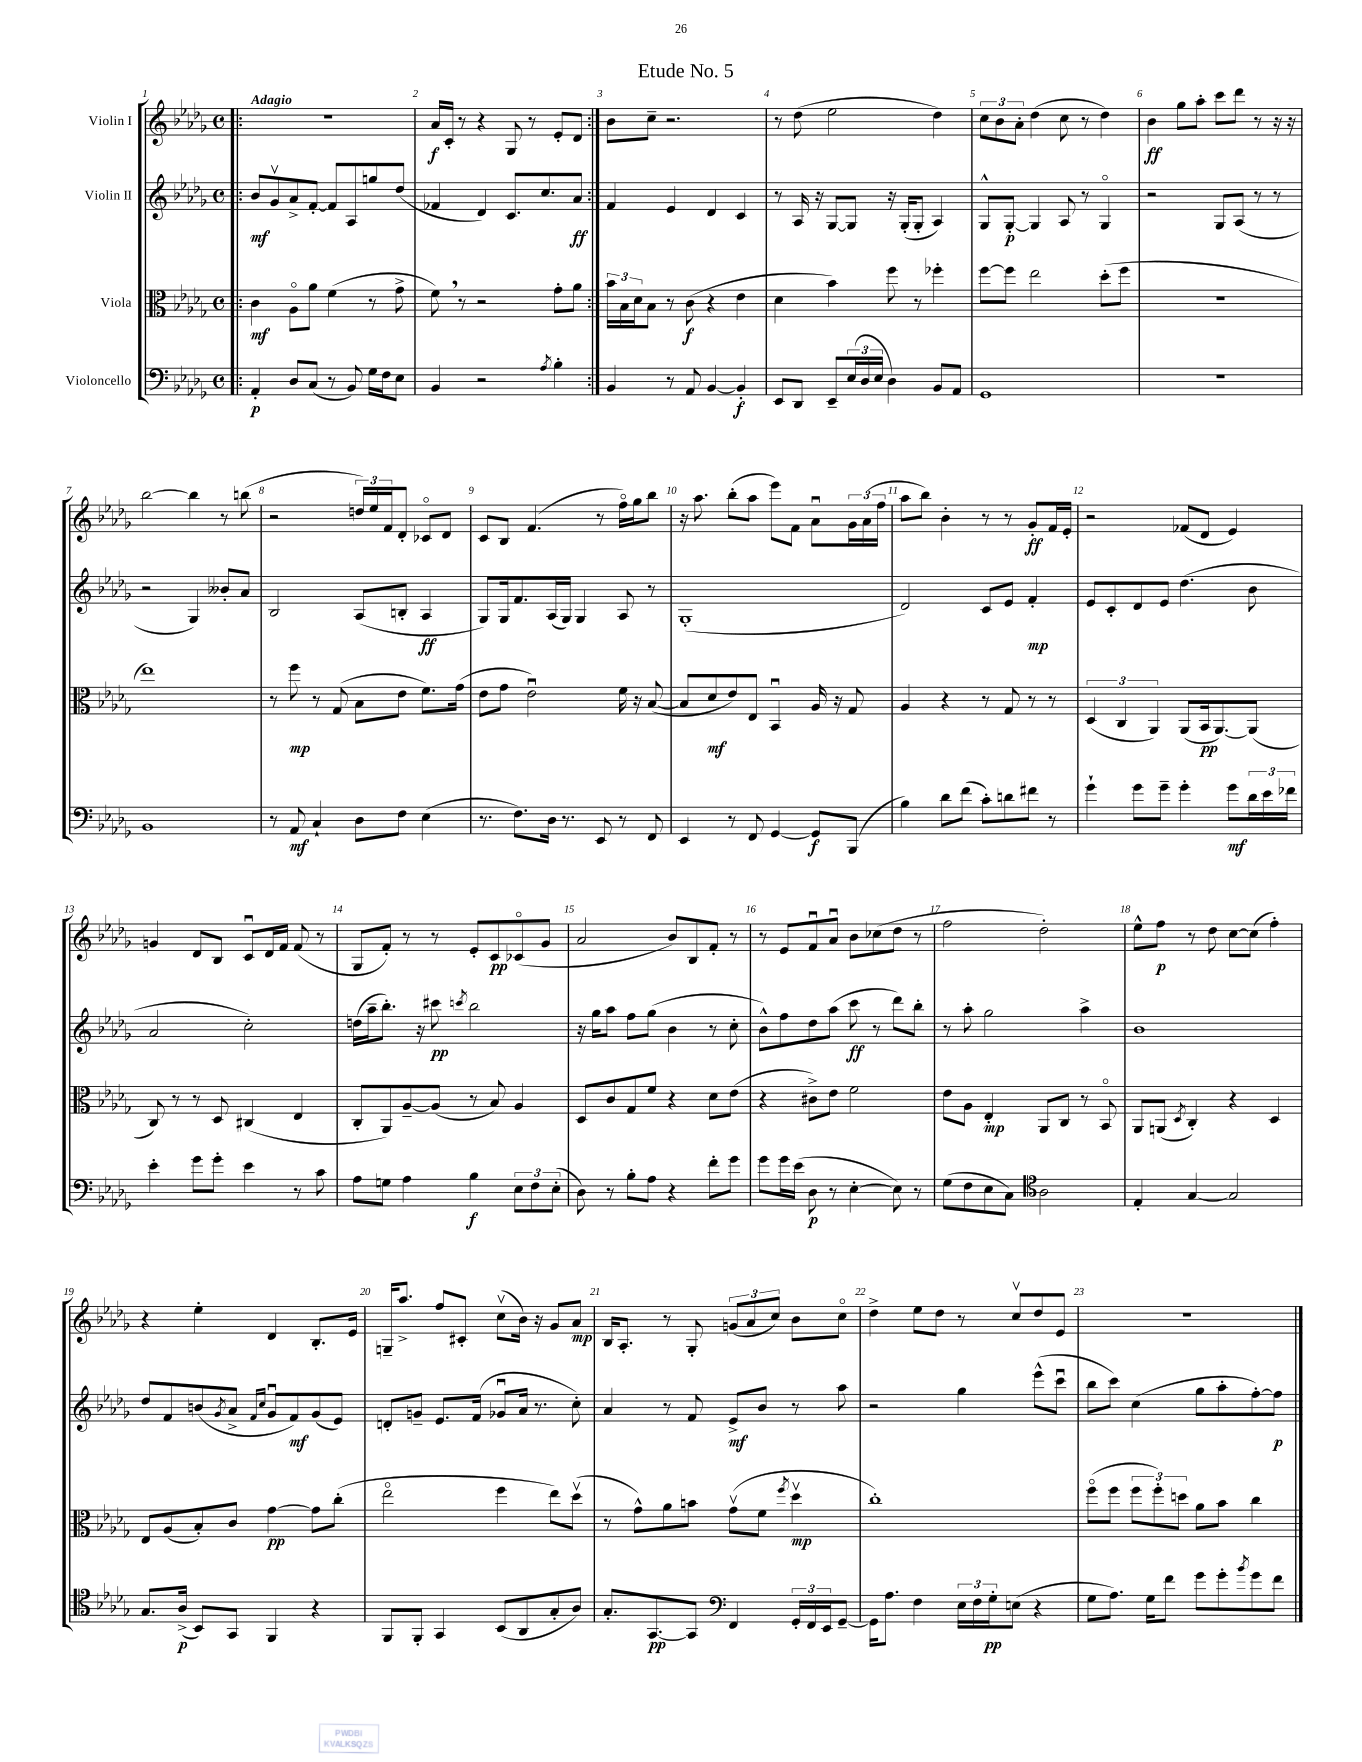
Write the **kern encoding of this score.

**kern	**kern	**kern	**kern
*staff4	*staff3	*staff2	*staff1
*clefF4	*clefC3	*clefG2	*clefG2
*k[b-e-a-d-g-]	*k[b-e-a-d-g-]	*k[b-e-a-d-g-]	*k[b-e-a-d-g-]
*M4/4	*M4/4	*M4/4	*M4/4
*met(c)	*met(c)	*met(c)	*met(c)
=!|:	=!|:	=!|:	=!|:
4AA-'	4c	8b-	1r
.	.	8g-v	.
8D-	8A-o	8a-^	.
(8C	8a-	[8f'	.
8r	(4f	8f]	.
8BB-)	.	8A-	.
16G-	8r	8gg	.
16F	.	.	.
8E-	8g-^	(8dd-	.
=	=	=	=
4BB-	8f)	4f-	16a-
.	.	.	16c'
.	8r	.	8r
2r	2r	4d-)	4r
.	.	8.c	8G-
.	.	.	8r
.	.	8.cc	.
8qA-	.	.	.
4B-'	8g-'	.	8e-'
.	8a-	8a-	8d-
=:|!	=:|!	=:|!	=:|!
4BB-	24b-	4f	8b-
.	24B-	.	.
.	24d-	.	.
.	8B-	.	8cc~
8r	8r	4e-	2.r
8AA-	(8c	.	.
[4BB-	4r	4d-	.
4BB-']	4e-	4c	.
=	=	=	=
8EE-	4d-	8r	8r
8DD-	.	16A-	(8dd-
.	.	16r	.
8EE-~	4b-)	[8G-	2ee-
(24E-	.	8G-]	.
24D-	.	.	.
24E-	.	.	.
4D-)	8ff	16r	.
.	.	(16G-'	.
.	8r	8G-'	.
8BB-	4ff-'	4A-)	4dd-)
8AA-	.	.	.
=	=	=	=
1GG-	[8ff	8G-^^	12cc
.	.	.	12b-
.	8ff]	[8G-'	.
.	.	.	12a-'
.	2ee-	4G-]	(4dd-
.	.	8A-	8cc
.	.	8r	8r
.	(8dd-'	4G-o	4dd-)
.	8ff	.	.
=	=	=	=
1r	1r	2r	4b-
.	.	.	8gg-
.	.	.	8aa-'
.	.	8G-	8ccc
.	.	(8A-	8ddd-
.	.	8r	8r
.	.	8r	16r
.	.	.	16r
=	=	=	=
1BB-	1ee-)	2r	[2bb-
.	.	4G-)	4bb-]
.	.	8b--'	8r
.	.	8a-	(8bb
=	=	=	=
8r	8r	2B-	2r
8AA-	8ff	.	.
4C`	8r	.	.
.	(8G-	.	.
8D-	8B-	(8A-	24dd)
.	.	.	24ee-
.	.	.	24f
8F	8e-	8B'	8d-'
(4E-	8.f)	4A-	8c-o
.	.	.	8d-
.	(16g-	.	.
=	=	=	=
8.r	8e-	8G-)	8c
.	8g-	16G-	8B-
8.F)	.	8.f	.
.	2e-u)	.	(4.f
16D-	.	(16A-	.
8.r	.	16G-)	.
.	.	4G-	.
8EE-	.	.	8r
8r	16f	8A-	16ffo)
.	16r	.	16gg-
8FF	([8B-	8r	8bb-
=	=	=	=
4EE-	8B-]	(1G-'	16r
.	.	.	8.aa-
.	8d-	.	.
8r	8e-)	.	(8bb-'
8FF	8E-	.	8aa-
[4GG-	4BB-u	.	8eee-)
.	.	.	8f
8GG-]	16A-	.	8a-u
.	16r	.	.
(8BBB-	8G-	.	24g-
.	.	.	(24a-
.	.	.	24ff
=	=	=	=
4B-)	4A-	2d-)	8aa-
.	.	.	8bb-)
8d-	4r	.	4b-'
(8f	.	.	.
8c')	8r	8c	8r
8d	8G-	8e-	8r
8f#	8r	4f'	8g-'
8r	8r	.	16f
.	.	.	16e-'
=	=	=	=
4g-`	(6D-	8e-	2r
.	.	8c'	.
.	6C	.	.
8g-	.	8d-	.
.	6AA-)	.	.
8g-~	.	8e-	.
4g-'	(8AA-	(4.dd-	(8f-
.	16BB-	.	8d-
.	[8.AA-)	.	.
8g-	.	.	4e-)
24d-	(8AA-]	8b-	.
24e-	.	.	.
24f-	.	.	.
=	=	=	=
4e-'	8C)	2a-	4g
.	8r	.	.
8g-	8r	.	8d-
8g-'	8D-	.	8B-
4e-	(4C#	2cc')	8cu
.	.	.	16d-
.	.	.	16f
8r	4E-	.	(8f
8c	.	.	8r
=	=	=	=
8A-	8C'	(16dd	8G-
.	.	16aa-~	.
8G	8AA-)	8.bb-')	8f')
4A-	[8A-~	.	8r
.	.	16r	.
.	(8A-]	8ccc#	8r
.	.	8qccc	.
4B-	8r	2bb-	8e-'
.	8B-)	.	8c
12E-	4A-	.	(8c-o
12F	.	.	.
.	.	.	8g-
(12E-'	.	.	.
=	=	=	=
8D-)	8D-	16r	2a-
.	.	16gg-	.
8r	8c	8aa-	.
8B-'	8G-	8ff	.
8A-	8f	(8gg-	.
4r	4r	4b-	8b-)
.	.	.	8B-
8f'	8d-	8r	8f'
8g-	(8e-	8cc'	8r
=	=	=	=
8g-	4r	8b-^^)	8r
16g-	.	8ff	8e-
(16e-	.	.	.
8D-	8c#^)	8dd-	8fu
8r	8e-	(8aa-	8a-u
[4E-'	2f	8ccc	8b-
.	.	8r	(8cc-
8E-])	.	8ddd-)	8dd-
8r	.	8bb-'	8r
=	=	=	=
(8G-	8e-	8r	2ff
8F	8A-	8aa-'	.
8E-	4E-'	2gg-	.
8C)	.	.	.
*clefC4	*	*	*
2A-	8AA-	.	2dd-')
.	8C	.	.
.	8r	4aa-^	.
.	8BB-o	.	.
=	=	=	=
4E-'	8AA-	1b-	8ee-^^
.	(8AA	.	8ff
.	8qD-	.	.
[4G-	4C')	.	8r
.	.	.	8dd-
2G-]	4r	.	[8cc
.	.	.	(8cc]
.	4D-	.	4ff')
=	=	=	=
8.G-	8E-	8dd-	4r
.	(8A-	8f	.
(16A-^	.	.	.
8BB-)	8B-')	(8b	4ee-'
.	.	8qg-	.
8GG-	8c	8a-^	.
.	.	16qqf	.
.	.	16qqcc	.
4FF	[4g-	8g-u	4d-
.	.	8f)	.
4r	8g-]	(8g-	8.B-'
.	(8cc'	8e-)	.
.	.	.	16e-
=	=	=	=
8FF	2ee-o	8d'	16G~
.	.	.	8.aa-^
8FF'	.	8g~	.
4GG-	.	8.e-	8ff
.	.	.	8c#'
.	.	(16f	.
(8BB-	4ff	8g-u	(8ccv
8AA-	.	16a-	16b-)
.	.	8.r	16r
8G-'	8ee-)	.	8g-
8A-)	(8dd-v	8cc')	8a-
=	=	=	=
8.G-'	8r	4a-	16B-
.	.	.	8.A-'
.	8g-^^)	.	.
[8.GG-	.	.	.
.	8a-	8r	8r
8GG-]	8b	8f	8G-'
*clefF4	*	*	*
4FF	(8g-v	8e-^	(12g
.	.	.	12a-
.	8f	8b-	.
.	.	.	12cc)
.	8qff	.	.
24GG-'	4dd-v	8r	8b-
24FF	.	.	.
24EE-	.	.	.
[8GG-~	.	8aa-	8cco
=	=	=	=
16GG-]	1cc')	2r	4dd-^
8.A-	.	.	.
4F	.	.	8ee-
.	.	.	8dd-
24E-	.	4gg-	8r
24F	.	.	.
24G-'	.	.	.
(8E	.	.	8ccv
4r	.	(8eee-^^	8dd-
.	.	8cccu	8e-
=	=	=	=
8G-	(8ffo	8bb-	1r
8.A-)	8ff	8ccc)	.
.	12ff	(4cc	.
16G-	.	.	.
.	12ff')	.	.
8f	.	.	.
.	12dd	.	.
8g-	8a-	8gg-	.
8g-'	8b-	8aa-'	.
8qb-	.	.	.
8g-	4cc	[8ff')	.
8f	.	8ff]	.
==	==	==	==
*-	*-	*-	*-
